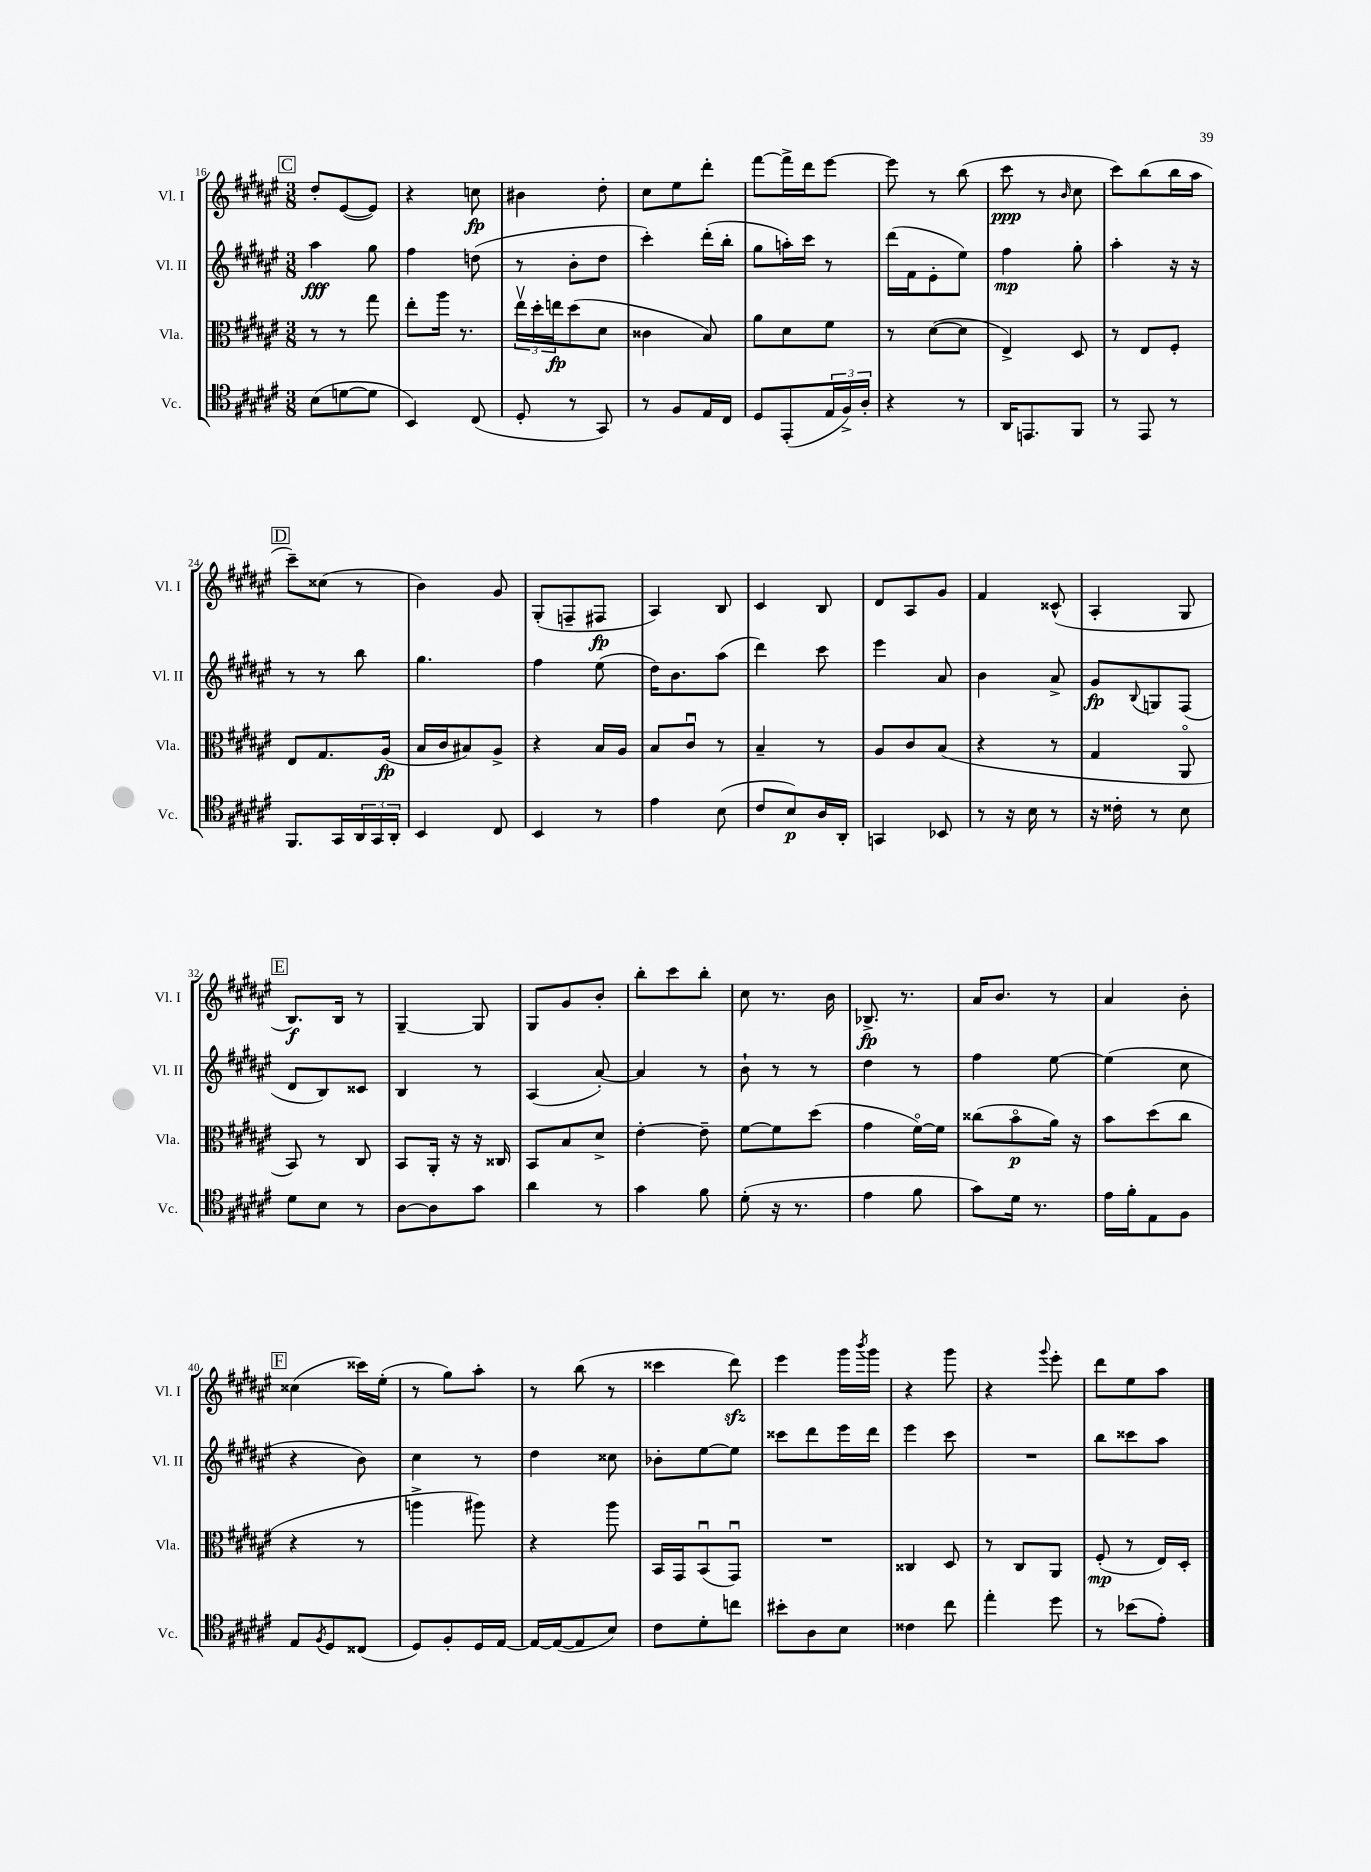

**kern	**dynam	**kern	**dynam	**kern	**dynam	**kern	**dynam
*part4	*part4	*part3	*part3	*part2	*part2	*part1	*part1
*staff4	*staff4	*staff3	*staff3	*staff2	*staff2	*staff1	*staff1
*I"Vc.	*	*I"Vla.	*	*I"Vl. II	*	*I"Vl. I	*
*I'Vc.	*	*I'Vla.	*	*I'Vl. II	*	*I'Vl. I	*
*clefC4	*	*clefC3	*	*clefG2	*	*clefG2	*
*k[f#c#g#d#a#e#]	*	*k[f#c#g#d#a#e#]	*	*k[f#c#g#d#a#e#]	*	*k[f#c#g#d#a#e#]	*
*M3/8	*	*M3/8	*	*M3/8	*	*M3/8	*
!!LO:REH:place=s1:t=C
=16	=16	=16	=16	=16	=16	=16	=16
(8B\L	.	8r	.	4aa#\	fff	8dd#'/L	.
[8dn\	.	8r	.	.	.	([8e#/	.
8d\J]	.	8gg#\	.	8gg#\	.	8e#/J])	.
=17	=17	=17	=17	=17	=17	=17	=17
4BB/)	.	8ee#'\L	.	4ff#\	.	4r	.
.	.	16aa#\Jk	.	.	.	.	.
.	.	8.r	.	.	.	.	.
(8C#/	.	.	.	(8ddn\	.	8ccn\	fp
=18	=18	=18	=18	=18	=18	=18	=18
8D#'/	.	24ee#v\LL	.	8r	.	4b#X\	.
.	.	24dd#'\	.	.	.	.	.
.	.	24een\J	fp	.	.	.	.
8r	.	(8dd#\	.	8b'\L	.	.	.
8GG#/)	.	8d#\J	.	8dd#\J	.	8dd#'\	.
=19	=19	=19	=19	=19	=19	=19	=19
8r	.	4c##X\	.	4ccc#'\)	.	8cc#\L	.
8F#/L	.	.	.	.	.	8ee#\	.
16E#/L	.	8B/)	.	(16ddd#'\LL	.	8ddd#'\J	.
16C#/JJ	.	.	.	16bb'\JJ	.	.	.
=20	=20	=20	=20	=20	=20	=20	=20
8D#/L	.	8a#\L	.	8gg#\L	.	[8fff#\L	.
(8EE#'/	.	8d#\	.	16aan'\L)	.	16fff#^\L]	.
.	.	.	.	16ccc#\JJ	.	16ddd#\J	.
24E#/L	.	8f#\J	.	8r	.	[8eee#\J	.
24F#^/)	.	.	.	.	.	.	.
24A#'/JJ	.	.	.	.	.	.	.
=21	=21	=21	=21	=21	=21	=21	=21
4r	.	8r	.	(16ddd#\LL	.	8eee#\]	.
.	.	.	.	16f#\J	.	.	.
.	.	([8d#\L	.	8e#'\	.	8r	.
8r	.	8d#\J]	.	8ee#\J)	.	(8bb\	.
=22	=22	=22	=22	=22	=22	=22	=22
16AA#/KL	.	4E#^/)	.	4ff#\	mp	8ccc#\	ppp
8.EEn/	.	.	.	.	.	.	.
.	.	.	.	.	.	8r	.
.	.	.	.	.	.	16qqb/	.
8FF#/J	.	8D#/	.	8gg#'\	.	8cc#\	.
=23	=23	=23	=23	=23	=23	=23	=23
8r	.	8r	.	4aa#'\	.	8ccc#\L)	.
8EE#/	.	8E#/L	.	.	.	(8bb\	.
8r	.	8F#'/J	.	16r	.	16bb\L	.
.	.	.	.	16r	.	16aa#\JJ	.
!!LO:LB:g=z
!!LO:REH:place=s1:t=D
=24	=24	=24	=24	=24	=24	=24	=24
8.FF#/L	.	8E#/L	.	8r	.	8ccc#~\L)	.
.	.	8.G#/	.	8r	.	(8cc##X\J	.
16GG#/L	.	.	.	.	.	.	.
24AA#/	.	.	.	8bb\	.	8r	.
24GG#/	.	.	.	.	.	.	.
.	.	(16A#/Jk	fp	.	.	.	.
24AA#'/JJ	.	.	.	.	.	.	.
=25	=25	=25	=25	=25	=25	=25	=25
4BB/	.	16B/LL	.	4.gg#\	.	4b\)	.
.	.	16c#/J	.	.	.	.	.
.	.	8B#X/)	.	.	.	.	.
8C#/	.	8A#^/J	.	.	.	8g#/	.
=26	=26	=26	=26	=26	=26	=26	=26
4BB/	.	4r	.	4ff#\	.	(8G#'/L	.
.	.	.	.	.	.	8Fn~/	.
8r	.	16B/LL	.	(8ee#\	.	8F#X/J	fp
.	.	16A#/JJ	.	.	.	.	.
=27	=27	=27	=27	=27	=27	=27	=27
4e#\	.	8B/L	.	16dd#\KL)	.	4A#/)	.
.	.	.	.	8.b\	.	.	.
.	.	8c#u/J	.	.	.	.	.
(8B\	.	8r	.	(8aa#\J	.	8B/	.
=28	=28	=28	=28	=28	=28	=28	=28
8c#/L	.	4B~/	.	4ddd#\)	.	4c#/	.
8B/)	p	.	.	.	.	.	.
16A#/L	.	8r	.	8ccc#\	.	8B/	.
16AA#'/JJ	.	.	.	.	.	.	.
=29	=29	=29	=29	=29	=29	=29	=29
4GGn/	.	8A#/L	.	4eee#\	.	8d#/L	.
.	.	8c#/	.	.	.	8A#/	.
8BB-X/	.	(8B/J	.	8a#/	.	8g#/J	.
=30	=30	=30	=30	=30	=30	=30	=30
8r	.	4r	.	4b\	.	4f#/	.
16r	.	.	.	.	.	.	.
16B\	.	.	.	.	.	.	.
8r	.	8r	.	8a#^/	.	(8c##X^^/	.
=31	=31	=31	=31	=31	=31	=31	=31
16r	.	4G#/	.	8g#/L	fp	4A#'/	.
16c##X'\	.	.	.	.	.	.	.
.	.	.	.	8qqB/	.	.	.
8r	.	.	.	8Gn/	.	.	.
8B\	.	8AA#/	.	(8F#/J	.	8G#/	.
!!LO:LB:g=z
!!LO:REH:place=s1:t=E
=32	=32	=32	=32	=32	=32	=32	=32
8d#\L	.	8BB/)	.	8d#/L	.	8.B/L)	f
8B\J	.	8r	.	8B/)	.	.	.
.	.	.	.	.	.	16B/Jk	.
8r	.	8C#/	.	8c##X/J	.	8r	.
=33	=33	=33	=33	=33	=33	=33	=33
[8A#\L	.	8BB/L	.	4B/	.	[4G#~/	.
8A#\]	.	16AA#'/Jk	.	.	.	.	.
.	.	16r	.	.	.	.	.
8g#\J	.	16r	.	8r	.	8G#/]	.
.	.	16C##X/	.	.	.	.	.
=34	=34	=34	=34	=34	=34	=34	=34
4a#\	.	8BB/L	.	(4A#/	.	8G#/L	.
.	.	8B/	.	.	.	8g#/	.
8r	.	8d#^/J	.	[8a#'/)	.	8b'/J	.
=35	=35	=35	=35	=35	=35	=35	=35
4g#\	.	[4e#'\	.	4a#/]	.	8bb'\L	.
.	.	.	.	.	.	8ccc#\	.
8f#\	.	8e#~\]	.	8r	.	8bb'\J	.
=36	=36	=36	=36	=36	=36	=36	=36
(8d#'\	.	[8f#\L	.	8b`\	.	8cc#\	.
16r	.	8f#\]	.	8r	.	8.r	.
8.r	.	.	.	.	.	.	.
.	.	(8dd#\J	.	8r	.	.	.
.	.	.	.	.	.	16b\	.
=37	=37	=37	=37	=37	=37	=37	=37
4e#\	.	4g#\	.	4dd#\	.	8.B-X^/	fp
.	.	.	.	.	.	8.r	.
8f#\	.	[16f#\LL)	.	8r	.	.	.
.	.	16f#\JJ]	.	.	.	.	.
=38	=38	=38	=38	=38	=38	=38	=38
8g#\L)	.	(8cc##X\L	.	4ff#\	.	16a#/KL	.
.	.	.	.	.	.	8.b/J	.
16d#\Jk	.	8b\	p	.	.	.	.
8.r	.	.	.	.	.	.	.
.	.	16a#\Jk)	.	[8ee#\	.	8r	.
.	.	16r	.	.	.	.	.
=39	=39	=39	=39	=39	=39	=39	=39
16e#\LL	.	8b\L	.	(4ee#\]	.	4a#/	.
16f#'\J	.	.	.	.	.	.	.
8E#\	.	(8dd#\	.	.	.	.	.
8F#\J	.	8cc#\J	.	8cc#\	.	8b'\	.
!!LO:LB:g=z
!!LO:REH:place=s1:t=F
=40	=40	=40	=40	=40	=40	=40	=40
8E#/L	.	4r	.	4r	.	(4cc##X\	.
8qF#/	.	.	.	.	.	.	.
8D#/	.	.	.	.	.	.	.
(8C##X/J	.	8r	.	8b\)	.	16ccc##X\LL)	.
.	.	.	.	.	.	(16ee#'\JJ	.
=41	=41	=41	=41	=41	=41	=41	=41
8D#/L)	.	4aan^\	.	4cc#\	.	8r	.
8F#'/	.	.	.	.	.	8gg#\L)	.
16D#/L	.	8aa#X\)	.	8r	.	8aa#'\J	.
[16E#/JJ	.	.	.	.	.	.	.
=42	=42	=42	=42	=42	=42	=42	=42
16E#/LL_	.	4r	.	4dd#\	.	8r	.
(16E#/J_	.	.	.	.	.	.	.
8E#/]	.	.	.	.	.	(8bb\	.
8B/J)	.	8aa#\	.	8cc##X\	.	8r	.
=43	=43	=43	=43	=43	=43	=43	=43
8c#\L	.	16BB/LL	.	8b-X'\L	.	4ccc##X\	.
.	.	16GG#/J	.	.	.	.	.
8d#'\	.	(8BBu/	.	[8ee#\	.	.	.
8ccn\J	.	8GG#u/J)	.	8ee#\J]	.	8ddd#zz\)	.
=44	=44	=44	=44	=44	=44	=44	=44
8b#X'\L	.	4.r	.	8ccc##X\L	.	4eee#\	.
8A#\	.	.	.	8ddd#\	.	.	.
8B\J	.	.	.	16eee#\L	.	16ggg#\LL	.
.	.	.	.	.	.	8qbbb/	.
.	.	.	.	16ddd#\JJ	.	16ggg#\JJ	.
=45	=45	=45	=45	=45	=45	=45	=45
4c##X\	.	4C##X/	.	4eee#\	.	4r	.
8cc#\	.	8D#/	.	8ccc#\	.	8ggg#\	.
=46	=46	=46	=46	=46	=46	=46	=46
4ee#'\	.	8r	.	4.r	.	4r	.
.	.	8C#/L	.	.	.	.	.
.	.	.	.	.	.	8qqggg#/	.
8dd#\	.	8AA#/J	.	.	.	8eee#'\	.
=47	=47	=47	=47	=47	=47	=47	=47
8r	.	(8F#'/	mp	8bb\L	.	8ddd#\L	.
(8b-X\L	.	8r	.	8ccc##X\	.	8ee#\	.
8e#'\J)	.	16E#/LL)	.	8aa#\J	.	8aa#\J	.
.	.	16D#'/JJ	.	.	.	.	.
==	==	==	==	==	==	==	==
*-	*-	*-	*-	*-	*-	*-	*-
